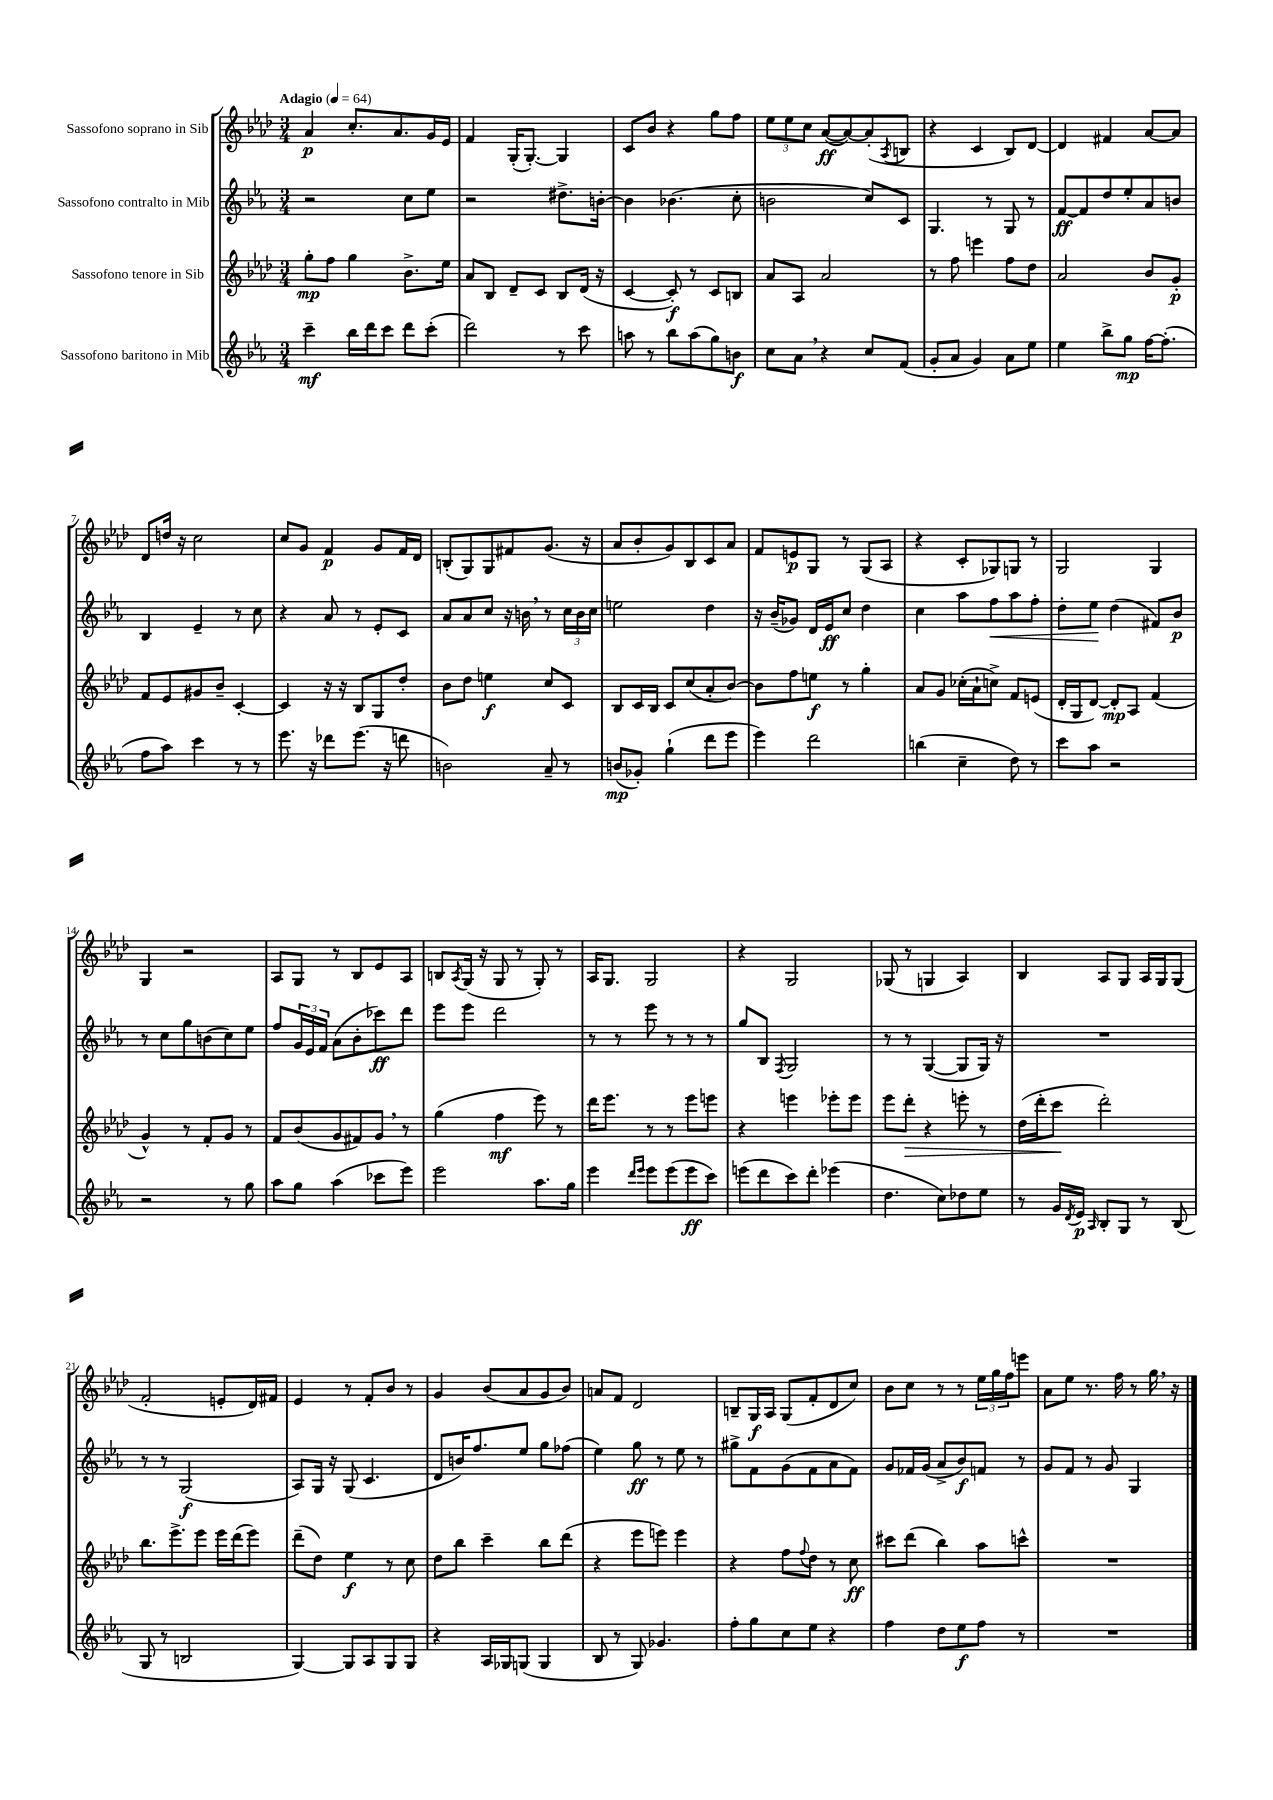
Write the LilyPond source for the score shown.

<<
\new StaffGroup <<
\new Staff = "s0" \with { instrumentName = "Sassofono soprano in Sib" } {
    \clef treble \key aes \major \numericTimeSignature \time 3/4 \tempo "Adagio" 4 = 64
    aes'4\p c''8.-. aes'8. g'16 ees'16 |
    f'4 g16-.( g8.~-.) g4 |
    c'8 bes'8 r4 g''8 f''8 |
    \tuplet 3/2 { ees''8 ees''8 c''8 } aes'8~\ff( aes'8~) aes'8-.( \acciaccatura { aes8 } b8 |
    r4 c'4 bes8) des'8~ |
    des'4 fis'4 aes'8~ aes'8 |
    des'8 d''16 r16 c''2 |
    c''8 g'8 f'4\p g'8 f'16 des'16 |
    b8-.( g8) g8 fis'8 g'8.( r16 |
    aes'8 bes'8-. g'8) bes8 c'8 aes'8 |
    f'8 e'8\p g8 r8 g8( aes8 |
    r4 c'8-. ges8) g8 r8 |
    g2 g4 |
    g4 r2 |
    aes8 g8 r8 bes8 ees'8 aes8 |
    b8 \acciaccatura { aes8 } g16( r16 g8 r8 g8-.) r8 |
    aes16 g8. g2 |
    r4 g2 |
    ges8( r8 g4 aes4) |
    bes4 aes8 g8 aes16 g16 g8( |
    f'2-. e'8-. des'16) fis'16 |
    ees'4 r8 f'8-. bes'8 r8 |
    g'4 bes'8( aes'8 g'8 bes'8) |
    a'8 f'8 des'2 |
    b8-- g16\f aes16 g8( f'8-. des'8 c''8) |
    bes'8 c''8 r8 r8 \tuplet 3/2 { ees''16 g''16 f''16 } e'''8 |
    aes'8 ees''8 r8. f''16 r8 g''16 \breathe r16 \bar "|." |
}
\new Staff = "s1" \with { instrumentName = "Sassofono contralto in Mib" } {
    \clef treble \key ees \major \numericTimeSignature \time 3/4
    r2 c''8 ees''8 |
    r2 dis''8.-> b'16~-. |
    b'4 bes'4.( c''8-. |
    b'2 c''8) c'8 |
    g4. r8 g8 r8 |
    f'8~\ff f'8 d''8 ees''8-. aes'8 b'8 |
    bes4 ees'4-- r8 c''8 |
    r4 aes'8 r8 ees'8-. c'8 |
    aes'8 aes'8 c''8 r16 b'16 \breathe r8 \tuplet 3/2 { c''16 b'16 c''16 } |
    e''2 d''4 |
    r16 bes'16--( ges'8) d'16 ees'16\ff c''8 d''4 |
    c''4 aes''8 f''8\< aes''8 f''8-. |
    d''8-. ees''8\! d''4( fis'8) bes'8\p |
    r8 c''8 g''8 b'8( c''8) ees''8 |
    f''8 \tuplet 3/2 { g'16 ees'16 f'16 } aes'8( bes'8-. ces'''8\ff) d'''8 |
    ees'''8 ees'''8 d'''2 |
    r8 r8 ees'''8 r8 r8 r8 |
    g''8 bes8 \acciaccatura { f8 } g2 |
    r8 r8 g4~( g8 g16) r16 |
    R2. |
    r8 r8 g2\f( |
    aes8) g16 r16 g8( c'4. |
    d'8 b'16) f''8. ees''8 g''8 fes''8( |
    ees''4) g''8\ff r8 ees''8 r8 |
    gis''8-> f'8 g'8( f'8 aes'8 f'8) |
    g'8 fes'16 g'16( aes'8-> bes'8\f) f'8 r8 |
    g'8 f'8 r8 g'8 g4 \bar "|." |
}
\new Staff = "s2" \with { instrumentName = "Sassofono tenore in Sib" } {
    \clef treble \key aes \major \numericTimeSignature \time 3/4
    g''8-.\mp f''8 g''4 bes'8.-> ees''16 |
    aes'8 bes8 des'8-- c'8 bes8 des'16( r16 |
    c'4~ c'8-.\f) r8 c'8 b8 |
    aes'8 aes8 aes'2 |
    r8 f''8 e'''4 f''8 des''8 |
    aes'2 bes'8 g'8-.\p |
    f'8 ees'8 gis'8 bes'8-- c'4~-. |
    c'4 r16 r16 bes8 g8 des''8-. |
    bes'8 des''8 e''4\f c''8 c'8 |
    bes8 c'16 bes16 c'8 c''8( aes'8-. bes'8~) |
    bes'8 f''8 e''8\f r8 g''4-. |
    aes'8 g'8 ces''16-.( aes'16-! c''8->) f'8 e'8( |
    des'16-. g16 des'8~) des'8-.\mp aes8 f'4( |
    g'4-^) r8 f'8-. g'8 r8 |
    f'8 bes'8( g'8 fis'8) g'8 \breathe r8 |
    g''4( f''4\mf ees'''8) r8 |
    des'''16 ees'''8. r8 r8 ees'''8 e'''8 |
    r4 e'''4 ees'''8-. ees'''8 |
    ees'''8 des'''8-.\> r4 e'''8-. r8 |
    des''16( des'''16-. c'''8\! des'''2-.) |
    bes''8. ees'''8.-> ees'''8 ees'''16 des'''16( ees'''8) |
    des'''8--( des''8) ees''4\f r8 c''8 |
    des''8 bes''8 c'''4-- bes''8 des'''8( |
    r4 ees'''8 e'''8) e'''4 |
    r4 f''8 \appoggiatura { f''8 } des''8 r8 c''8\ff |
    cis'''8 des'''8( bes''4) aes''8 c'''8-^ |
    R2. \bar "|." |
}
\new Staff = "s3" \with { instrumentName = "Sassofono baritono in Mib" } {
    \clef treble \key ees \major \numericTimeSignature \time 3/4
    c'''4--\mf bes''16 d'''16 c'''8 d'''8 c'''8-.( |
    d'''2) r8 c'''8 |
    a''8 r8 bes''8 a''8( g''8) b'8\f |
    c''8 aes'8 \breathe r4 c''8 f'8( |
    g'8-. aes'8 g'4) aes'8 ees''8 |
    ees''4 bes''8-> g''8\mp f''16~ f''8.-.( |
    f''8 aes''8) c'''4 r8 r8 |
    ees'''8. r16 des'''8 ees'''8.( r16 d'''8 |
    b'2) aes'8-- r8 |
    b'8\mp( ges'8-.) g''4-!( d'''8 ees'''8 |
    ees'''4) d'''2 |
    b''4( c''4-- d''8) r8 |
    c'''8 aes''8 r2 |
    r2 r8 g''8 |
    aes''8 g''8 aes''4( ces'''8 ees'''8) |
    ees'''2 aes''8. g''16 |
    ees'''4 \grace { d'''16 ees'''16 } ees'''8 ees'''8( ees'''8\ff c'''8) |
    e'''8( d'''8 c'''8) d'''8-. ees'''4( |
    d''4. c''8) des''8 ees''8 |
    r8 g'16 \acciaccatura { d'8 } ees'16\p \grace { aes16 } bes8-. g8 r8 bes8( |
    g8 r8 b2 |
    g4~) g8 aes8 g8 g8 |
    r4 aes16 ges16 g8( g4 |
    bes8 r8 g8) ges'4. |
    f''8-. g''8 c''8 ees''8 r4 |
    f''4 d''8 ees''8\f f''8 r8 |
    R2. \bar "|." |
}
>>
>>
